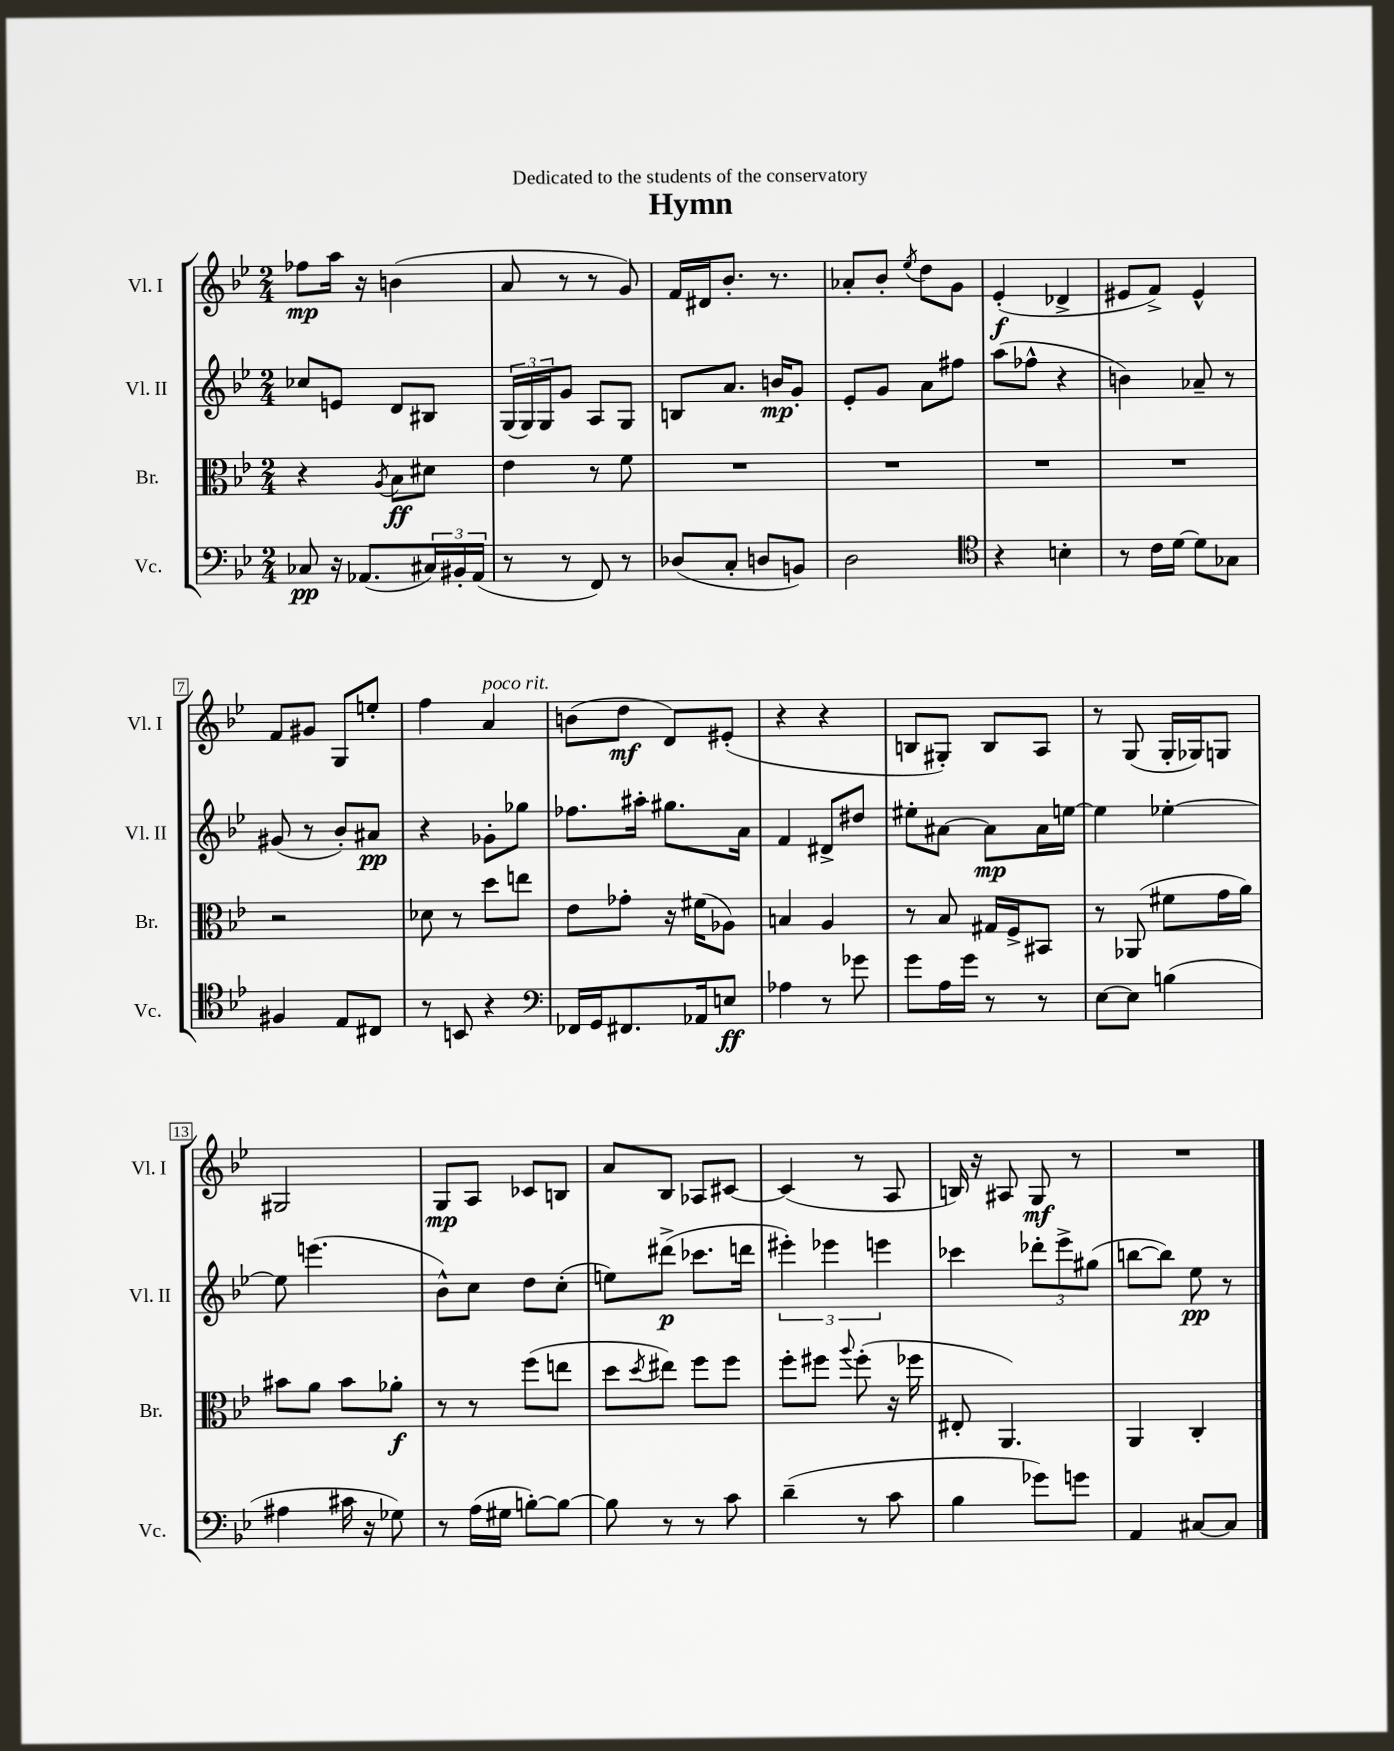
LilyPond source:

\header { title = "Hymn" dedication = "Dedicated to the students of the conservatory" }
<<
\new StaffGroup <<
\new Staff = "s0" \with { instrumentName = "Vl. I" shortInstrumentName = "Vl. I" } {
    \clef treble \key bes \major \numericTimeSignature \time 2/4
    fes''8\mp a''16 r16 b'4( |
    a'8 r8 r8 g'8) |
    f'16 dis'16 bes'8.-. r8. |
    aes'8-. bes'8-. \acciaccatura { ees''8 } d''8 g'8 |
    ees'4-.\f( des'4-> |
    eis'8 f'8->) eis'4-^ |
    f'8 gis'8 g8 e''8-. |
    f''4 a'4^\markup { \italic "poco rit." } |
    b'8( d''8\mf d'8) eis'8-.( |
    r4 r4 |
    b8 gis8-.) b8 a8 |
    r8 g8( g16-. ges16) g8 |
    gis2 |
    g8\mp a8 ces'8 b8 |
    a'8 bes8 aes8 cis'8~ |
    cis'4( r8 a8 |
    b16) r16 ais8 g8\mf r8 |
    R2 \bar "|." |
}
\new Staff = "s1" \with { instrumentName = "Vl. II" shortInstrumentName = "Vl. II" } {
    \clef treble \key bes \major \numericTimeSignature \time 2/4
    ces''8 e'8 d'8 bis8 |
    \tuplet 3/2 { g16( g16) g16 } g'8 a8 g8 |
    b8 a'8. b'16\mp g'8-. |
    ees'8-. g'8 a'8 fis''8 |
    a''8( fes''8-^ r4 |
    b'4) aes'8-- r8 |
    gis'8( r8 bes'8-.) ais'8\pp |
    r4 ges'8-. ges''8 |
    fes''8. ais''16-. gis''8. a'16 |
    f'4 dis'8-> dis''8 |
    eis''8-. ais'8~ ais'8\mp ais'16 e''16~ |
    e''4 ees''4~-. |
    ees''8 e'''4.( |
    bes'8-^) c''8 d''8 c''8-.( |
    e''8) dis'''8->\p( ces'''8. d'''16 |
    \tuplet 3/2 { eis'''4-.) ees'''4 e'''4 } |
    ces'''4 \tuplet 3/2 { des'''8-. ees'''8-> gis''8( } |
    b''8~ b''8) ees''8\pp r8 \bar "|." |
}
\new Staff = "s2" \with { instrumentName = "Br." shortInstrumentName = "Br." } {
    \clef alto \key bes \major \numericTimeSignature \time 2/4
    r4 \acciaccatura { a8 } bes8\ff dis'8 |
    ees'4 r8 f'8 |
    R2 |
    R2 |
    R2 |
    R2 |
    r2 |
    des'8 r8 d''8 e''8 |
    ees'8 ges'8-. r16 fis'16( aes8) |
    b4 a4 |
    r8 bes8 gis16 f16-> bis,8 |
    r8 aes,8( fis'8 g'16 a'16) |
    bis'8 a'8 bis'8 aes'8-.\f |
    r8 r8 f''8( e''8 |
    d''8 \acciaccatura { d''8 } eis''8) f''8 f''8 |
    f''8-. fis''8 \appoggiatura { a''8 } fis''8-.( r16 fes''16 |
    eis8-. a,4.) |
    a,4 c4-. \bar "|." |
}
\new Staff = "s3" \with { instrumentName = "Vc." shortInstrumentName = "Vc." } {
    \clef bass \key bes \major \numericTimeSignature \time 2/4
    ces8\pp r16 aes,8.( \tuplet 3/2 { cis16) bis,16-. aes,16( } |
    r8 r8 f,8) r8 |
    des8( c8-. d8 b,8) |
    d2 |
    \clef tenor r4 b4-. |
    r8 c'16 d'16~ d'8 ges8 |
    fis4 ees8 cis8 |
    r8 b,8 r4 |
    \clef bass fes,16 g,16 fis,8. aes,16 e8\ff |
    aes4 r8 ges'8 |
    g'8 a16 g'16 r8 r8 |
    ees8~ ees8 b4( |
    ais4 cis'16 r16 ges8) |
    r8 a16( gis16 b8~-.) b8~ |
    b8 r8 r8 c'8 |
    d'4--( r8 c'8 |
    bes4 ges'8) g'8 |
    a,4 cis8~ cis8 \bar "|." |
}
>>
>>
\layout { \context { \Score \override BarNumber.stencil = #(make-stencil-boxer 0.1 0.3 ly:text-interface::print) } }
